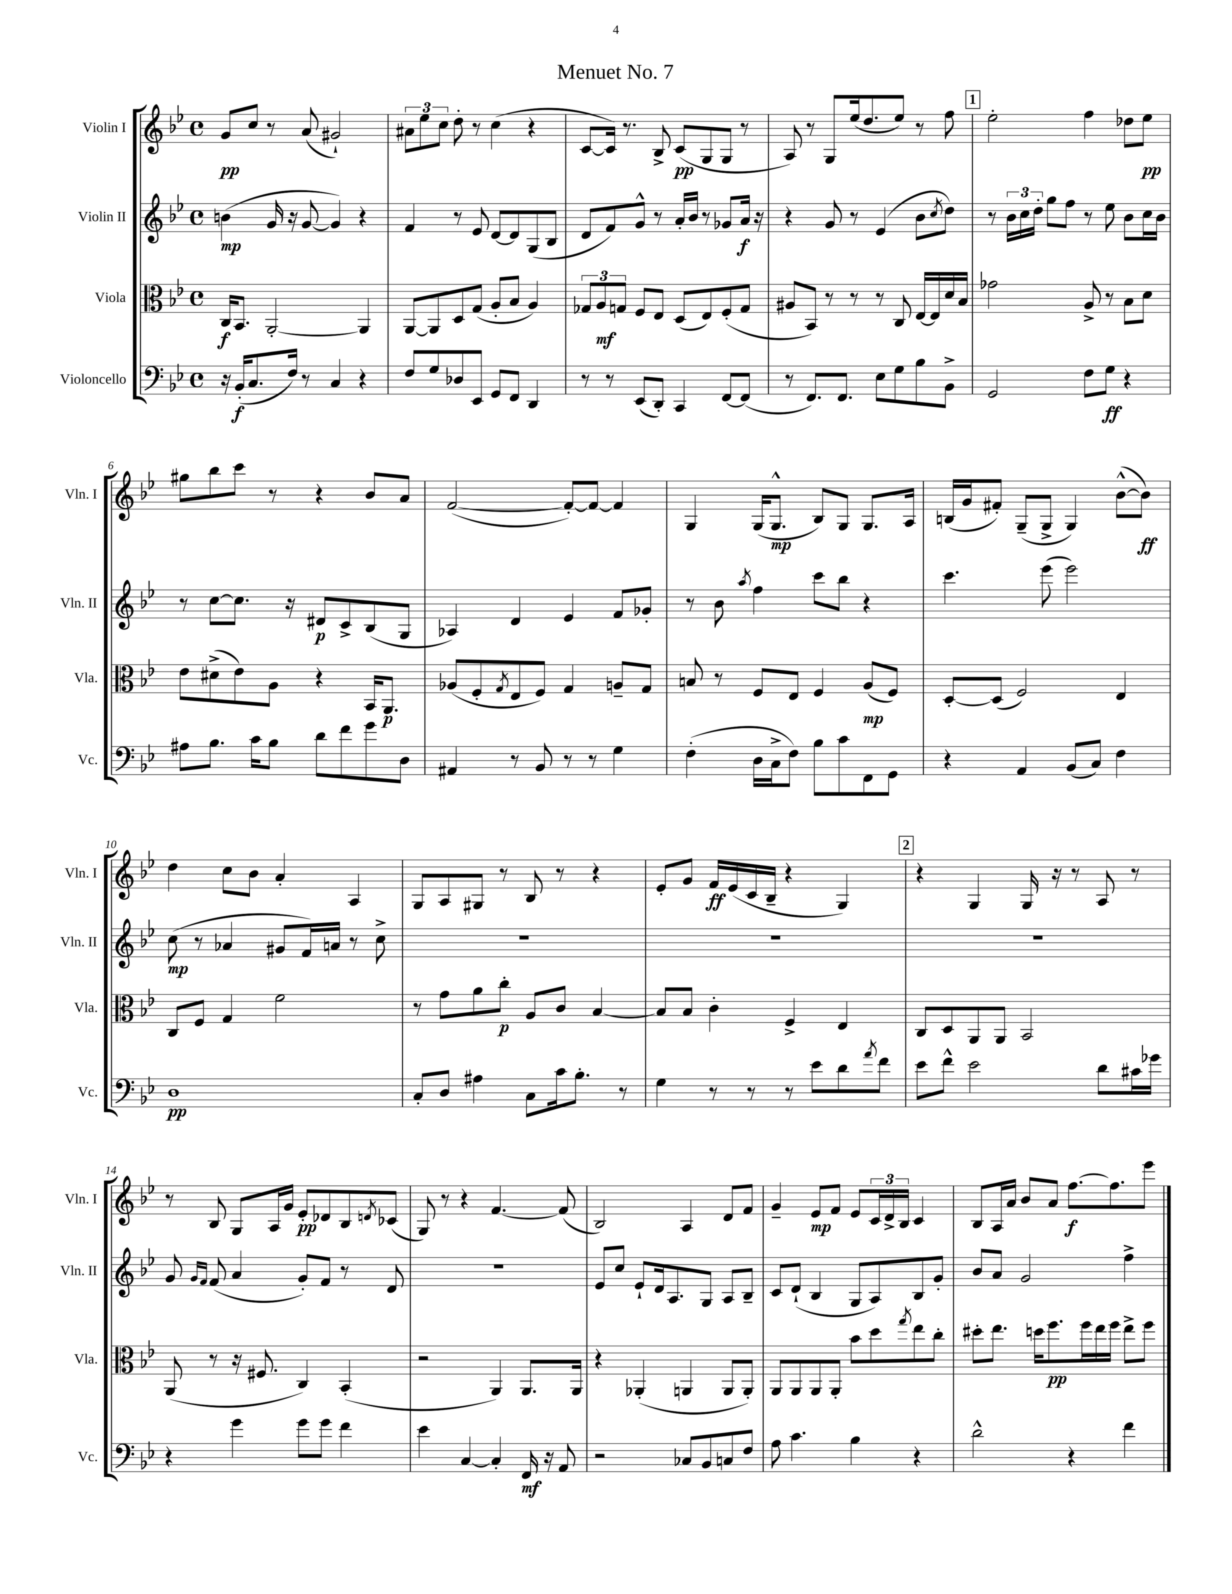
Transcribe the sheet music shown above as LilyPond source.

\header { title = "Menuet No. 7" }
<<
\new StaffGroup <<
\new Staff = "s0" \with { instrumentName = "Violin I" shortInstrumentName = "Vln. I" } {
    \clef treble \key bes \major \defaultTimeSignature \time 4/4
    g'8\pp c''8 r8 a'8( gis'2-!) |
    \tuplet 3/2 { ais'8 ees''8 c''8 } d''8-. r8 c''4( r4 |
    c'8~ c'16) r8. bes8-> c'8\pp( g8 g8 r8 |
    a8) r8 g8 ees''16( d''8. ees''8) r8 f''8 |
    \mark \markup { \box "1" } ees''2-. f''4 des''8 ees''8\pp |
    gis''8 bes''8 c'''8 r8 r4 bes'8 a'8 |
    f'2~( f'8~-.) f'8~ f'4 |
    g4 g16( g8.-^\mp bes8) g8 g8. a16 |
    b16( g'16 fis'8-.) g8--( g8-> g4) bes'8~-^( bes'8\ff) |
    d''4 c''8 bes'8 a'4-. a4 |
    g8 a8 gis8 r8 bes8 r8 r4 |
    ees'8-. g'8 f'16\ff ees'16( c'16 bes16-- r4 g4) |
    \mark \markup { \box "2" } r4 g4 g16 r16 r8 a8 r8 |
    r8 bes8 g8 a16 g'16 ees'8-.\pp des'8 bes8 \acciaccatura { d'8 } ces'8( |
    g8) r8 r4 f'4.~ f'8( |
    bes2) a4 d'8 f'8 |
    g'4-- ees'8\mp f'8 ees'8 \tuplet 3/2 { c'16 d'16-> bes16 } c'4 |
    bes8 a16 a'16 bes'8 a'8 f''8.~\f f''8. ees'''8 \bar "|." |
}
\new Staff = "s1" \with { instrumentName = "Violin II" shortInstrumentName = "Vln. II" } {
    \clef treble \key bes \major \defaultTimeSignature \time 4/4
    b'4\mp( g'16 r16 g'8~ g'4) r4 |
    f'4 r8 ees'8 d'8~ d'8 g8( bes8 |
    d'8 f'8) g'8-^ r8 a'16-. bes'16 r8 ges'8 a'16\f r16 |
    r4 g'8 r8 ees'4( bes'8 \acciaccatura { c''8 } d''8) |
    \mark \markup { \box "1" } r8 \tuplet 3/2 { bes'16 c''16 d''16-. } g''8 f''8 r8 ees''8 bes'8 c''16 bes'16 |
    r8 c''8~ c''8. r16 dis'8\p c'8-> bes8( g8 |
    aes4) d'4 ees'4 f'8 ges'8-. |
    r8 bes'8 \acciaccatura { a''8 } f''4 c'''8 bes''8 r4 |
    c'''4. ees'''8( ees'''2) |
    c''8\mp( r8 aes'4 gis'8 f'16) a'16 r8 c''8-> |
    R1 |
    R1 |
    \mark \markup { \box "2" } R1 |
    g'8 \grace { g'16 f'16 } f'8( a'4 g'8-.) f'8 r8 d'8 |
    R1 |
    ees'8 c''8 ees'8-! d'16 a8. g8 a8 bes8-- |
    c'8 d'8-!( bes4 g8 a8) bes8 g'8-. |
    bes'8 a'8 g'2 f''4-> \bar "|." |
}
\new Staff = "s2" \with { instrumentName = "Viola" shortInstrumentName = "Vla." } {
    \clef alto \key bes \major \defaultTimeSignature \time 4/4
    c16\f bes,8. a,2~-. a,4 |
    a,8~ a,8 d8 g8( a8-. bes8 a4) |
    \tuplet 3/2 { ges8 a8\mf g8 } f8 ees8 d8( ees8) f8-.( g8 |
    ais8 bes,8) r8 r8 r8 c8 ees16~ ees16 d'16 bes16 |
    \mark \markup { \box "1" } ges'2 a8-> r8 bes8 d'8 |
    ees'8 dis'8->( ees'8) a8 r4 bes,16 a,8.\p |
    aes8( f8-. \acciaccatura { g8 } ees8 f8) g4 a8-- g8 |
    b8 r8 f8 ees8 f4 a8\mp( f8) |
    d8~-. d8( f2) ees4 |
    c8 f8 g4 f'2 |
    r8 g'8 a'8 c''8-.\p a8 c'8 bes4~ |
    bes8 bes8 c'4-. f4-> ees4 |
    \mark \markup { \box "2" } c8 d8 a,8 a,8 bes,2 |
    a,8( r8 r16 fis8. c4) bes,4-.( |
    r2 a,4) a,8. a,16 |
    r4 aes,4-.( a,4 a,8 a,8-.) |
    a,8 a,8 a,8 a,8-. bes'8 d''8 \acciaccatura { g''8 } ees''8 c''8-. |
    dis''8-. ees''8. d''16 f''8.\pp f''16 ees''16 f''16 ees''8-> f''8 \bar "|." |
}
\new Staff = "s3" \with { instrumentName = "Violoncello" shortInstrumentName = "Vc." } {
    \clef bass \key bes \major \defaultTimeSignature \time 4/4
    r16 bes,16-.\f( c8. f16) r8 c4 r4 |
    f8 g8 des8 ees,8 g,8 f,8 d,4 |
    r8 r8 ees,8( d,8-.) c,4 f,8~ f,8( |
    r8 f,8.) f,8. ees8 g8 bes8 bes,8-> |
    \mark \markup { \box "1" } g,2 f8 g8\ff r4 |
    ais8 bes8. c'16 bes8 d'8 f'8 g'8 d8 |
    ais,4 r8 bes,8 r8 r8 g4 |
    f4-.( d16 c16-> f8) bes8 c'8 f,8 g,8 |
    r4 a,4 bes,8( c8) f4 |
    d1\pp |
    c8-. d8 ais4 c8 c'16 bes8.-. r8 |
    g4 r8 r8 r8 ees'8 d'8 \acciaccatura { a'8 } f'8 |
    \mark \markup { \box "2" } ees'8 f'8-^ ees'2 d'8 cis'16 ges'16 |
    r4 g'4 g'8 g'8 f'4 |
    ees'4 c4~ c4-. f,16\mf r16 a,8 |
    r2 ces8 bes,8 c8 f8 |
    a8 c'4. bes4 r4 |
    d'2-^ r4 f'4 \bar "|." |
}
>>
>>
